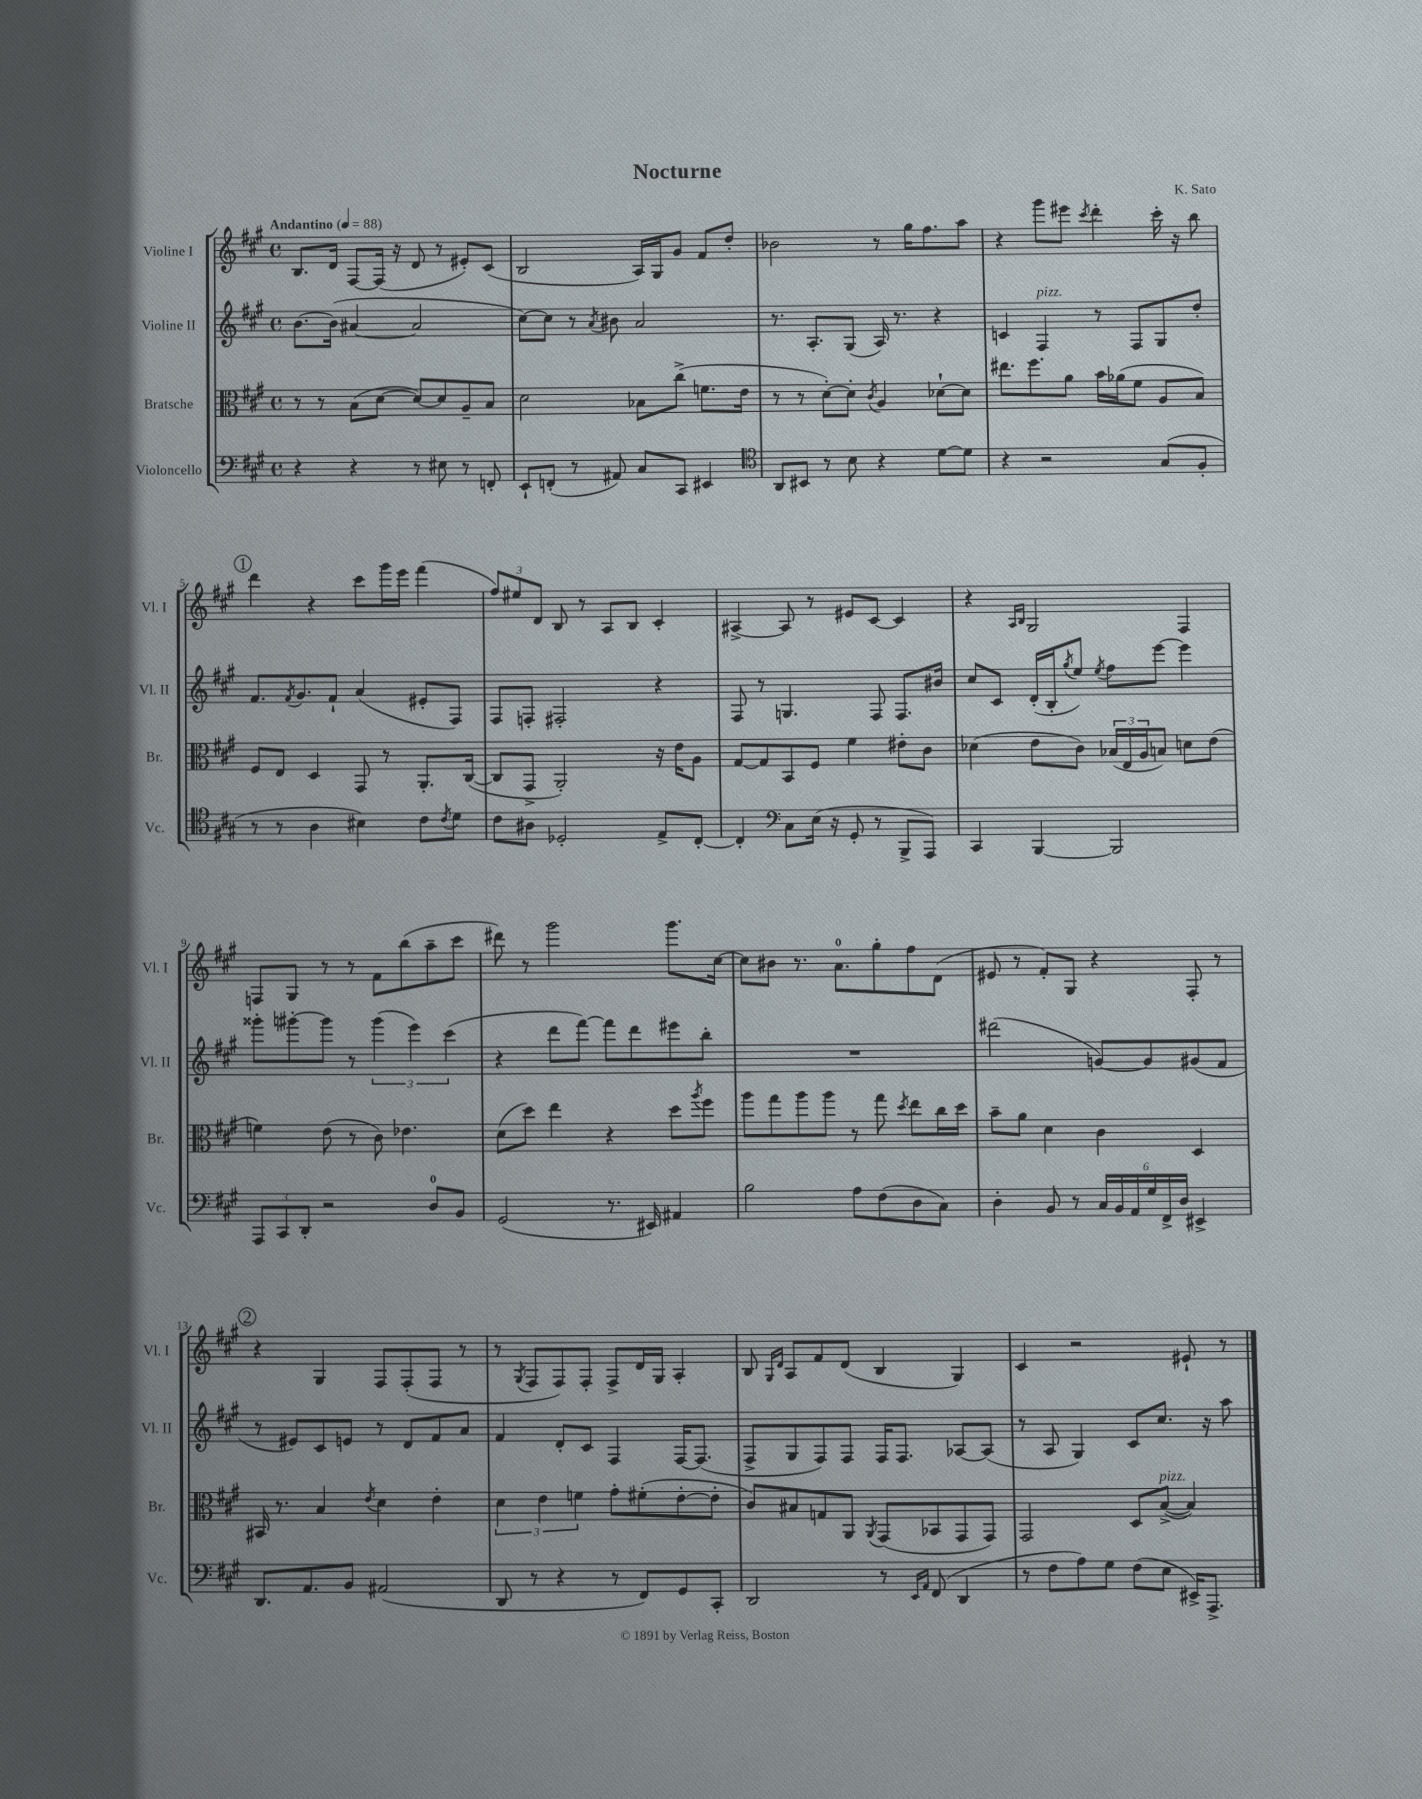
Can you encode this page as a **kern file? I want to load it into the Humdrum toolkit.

**kern	**kern	**kern	**kern
*staff4	*staff3	*staff2	*staff1
*clefF4	*clefC3	*clefG2	*clefG2
*k[f#c#g#]	*k[f#c#g#]	*k[f#c#g#]	*k[f#c#g#]
*M4/4	*M4/4	*M4/4	*M4/4
*met(c)	*met(c)	*met(c)	*met(c)
*MM88	*MM88	*MM88	*MM88
4r	8r	[8.b	8.B
.	8r	.	.
.	.	(16b]	16d
4r	(8B	[4a#	[8F#
.	[8d	.	(16F#]
.	.	.	16r
8r	8d_)	2a#]	8d
8E#	8d]	.	8r
8r	8A~	.	8e#')
8FF'	8B	.	(8c#
=	=	=	=
8EE`	2d	[8cc#)	2B
(8FF'	.	8cc#]	.
8r	.	8r	.
.	.	8qa	.
8AA#)	.	8b#	.
8C#	8B-	2a	16A)
.	.	.	16G#
8CC#	(8cc#^	.	8g#
4EE#	8.f	.	8f#
.	.	.	8dd'
.	16e	.	.
=	=	=	=
*clefC4	*	*	*
8AA	8r	8.r	2b-
8BB#	8r	.	.
.	.	8.A'	.
8r	[8d')	.	.
8B	8d']	(8G#	.
.	8qc#	.	.
4r	4A	16A)	8r
.	.	8.r	.
.	.	.	16gg#
.	.	.	8.ff#
[8d	[8d-`	4r	.
8d]	8d-]	.	8aa
=	=	=	=
4r	8.ee#	4c	4r
.	8.ff#	.	.
2r	.	4F#	8ggg#
.	8a	.	8eee#
.	.	.	8qccc#
.	16b	8r	4ddd'
.	(16a-	.	.
.	8f#	8F#	.
(8G#	8A	8G#	16ccc#'
.	.	.	16r
8F#'	8B)	8dd'	8bb
=	=	=	=
8r	8F#	8.f#	4ddd
8r	8E	.	.
.	.	8qf#	.
.	.	8.g#	.
4A	4D	.	4r
.	.	8f#`	.
4B#)	8GG#	(4a	8ccc#
.	8r	.	16ggg#
.	.	.	16eee
8c#	8.AA'	8e#'	(4fff#
8qc#	.	.	.
8d	.	8F#)	.
.	([16C#	.	.
=	=	=	=
8c#	8C#]	8F#	12ff#)
.	.	.	12ee#
8A#	8GG#^	8F'	.
.	.	.	12d
2D-'	2AA')	2F#'	8B
.	.	.	8r
.	.	.	8A
.	.	.	8B
8E^	16r	4r	4c#'
.	16e	.	.
[8C#'	8A	.	.
=	=	=	=
4C#']	[8G#	8F#	[4A#^
.	8G#]	8r	.
*clefF4	*	*	*
8C#	8BB	4.G	8A#]
(16E	8F#	.	8r
16r	.	.	.
8GG#'	4f#	.	8e#
8r	.	8F#	[8c#
8BBB^	8e#'	8.F#	4c#]
8AAA)	8c#	.	.
.	.	16b#	.
=	=	=	=
4CC#	(4d-	8cc#	4r
.	.	8c#	.
.	.	.	16qqA
.	.	.	16qqB
[4BBB	8e	(16d'	2G#
.	.	16B'	.
.	.	8qgg#	.
.	8c#)	8ee)	.
.	.	8qee	.
2BBB]	(24B-	8ff#	.
.	24E	.	.
.	24A	.	.
.	8B)	[8eee	.
.	8d	4eee]	4F#
.	(8e	.	.
=	=	=	=
12AAA	4f)	8ggg##'	8F
12CC#	.	.	.
.	.	[8ggg#'	8G#
12DD'	.	.	.
2r	(8e	8ggg#]	8r
.	8r	8r	8r
.	8c#)	(6ggg#	8f#
.	4.e-	.	(8bb
.	.	6eee)	.
8D	.	.	8aa~
.	.	(6ccc#	.
8BB	.	.	8ccc#
=	=	=	=
(2GG#	(8d	4r	8ddd#)
.	8dd)	.	8r
.	4ee	8ddd	2ggg#
.	.	[8fff#)	.
8.r	4r	8fff#]	.
.	.	8ddd	.
16EE#)	.	.	.
4AA#	8dd	8eee#	8.ggg#
.	8qaa	.	.
.	8ff#	8bb'	.
.	.	.	[16cc#
=	=	=	=
2B	8aa	1r	8cc#]
.	8gg#	.	8b#
.	8aa	.	8.r
.	8aa	.	.
.	.	.	8.a
8A	8r	.	.
(8F#	8gg#	.	8gg#'
.	8qdd	.	.
8D	8ee	.	8ff#
8C#)	16cc#	.	(8d
.	16dd	.	.
=	=	=	=
4D'	8b~	(2ddd#	8e#
.	8a	.	8r
8BB	4d	.	8f#')
8r	.	.	8G#
24C#	4c#	[8g)	4r
24BB	.	.	.
24AA	.	.	.
24G#	.	8g]	.
24FF#^	.	.	.
24D	.	.	.
4EE#^	4D	(8g#	8F#'
.	.	8f#	8r
=	=	=	=
8.DD	16BB#	8r	4r
.	8.r	.	.
.	.	8e#)	.
8.AA	.	.	.
.	4B	8c#	4G#
8BB	.	8e	.
.	8qe	.	.
(2AA#	4d	8r	8F#
.	.	8d	(8F#'
.	4e'	8f#	8F#
.	.	8a	8r
=	=	=	=
8DD	6d	4f#	8r
.	.	.	8qG#
8r	.	.	8F#
.	6e	.	.
4r	.	8d'	8F#)
.	6f	.	.
.	.	8c#	8F#'
8r	8g#'	4F#	8F#^
8FF#)	(8f#'	.	16d
.	.	.	16G#
8GG#	[8e'	[16F#	4A'
.	.	(8.F#]	.
8CC#'	8e']	.	.
=	=	=	=
2DD	8c#)	8F#^	8B
.	.	.	16qqG#
.	.	.	16qqd
.	8B#	8G#	8A
.	8G	8F#)	8f#
.	8AA	8F#	(8d
.	8qAA	.	.
8r	(8GG#	16F#	4B
.	.	8.F#	.
16qqEE	.	.	.
16qqAA	.	.	.
(8FF#	8BB-	.	.
4DD	8GG#	[8A-	4G#)
.	8GG#)	(8A-]	.
=	=	=	=
8r	2GG#	8r	4c#
8F#	.	8A	.
8A)	.	4G#)	2r
8G#	.	.	.
(8F#	8D	8c#	.
8E	([8B^	8.cc#	.
16EE#^)	4B])	.	8e#`
8.AAA^	.	16r	.
.	.	8aa	8r
==	==	==	==
*-	*-	*-	*-
